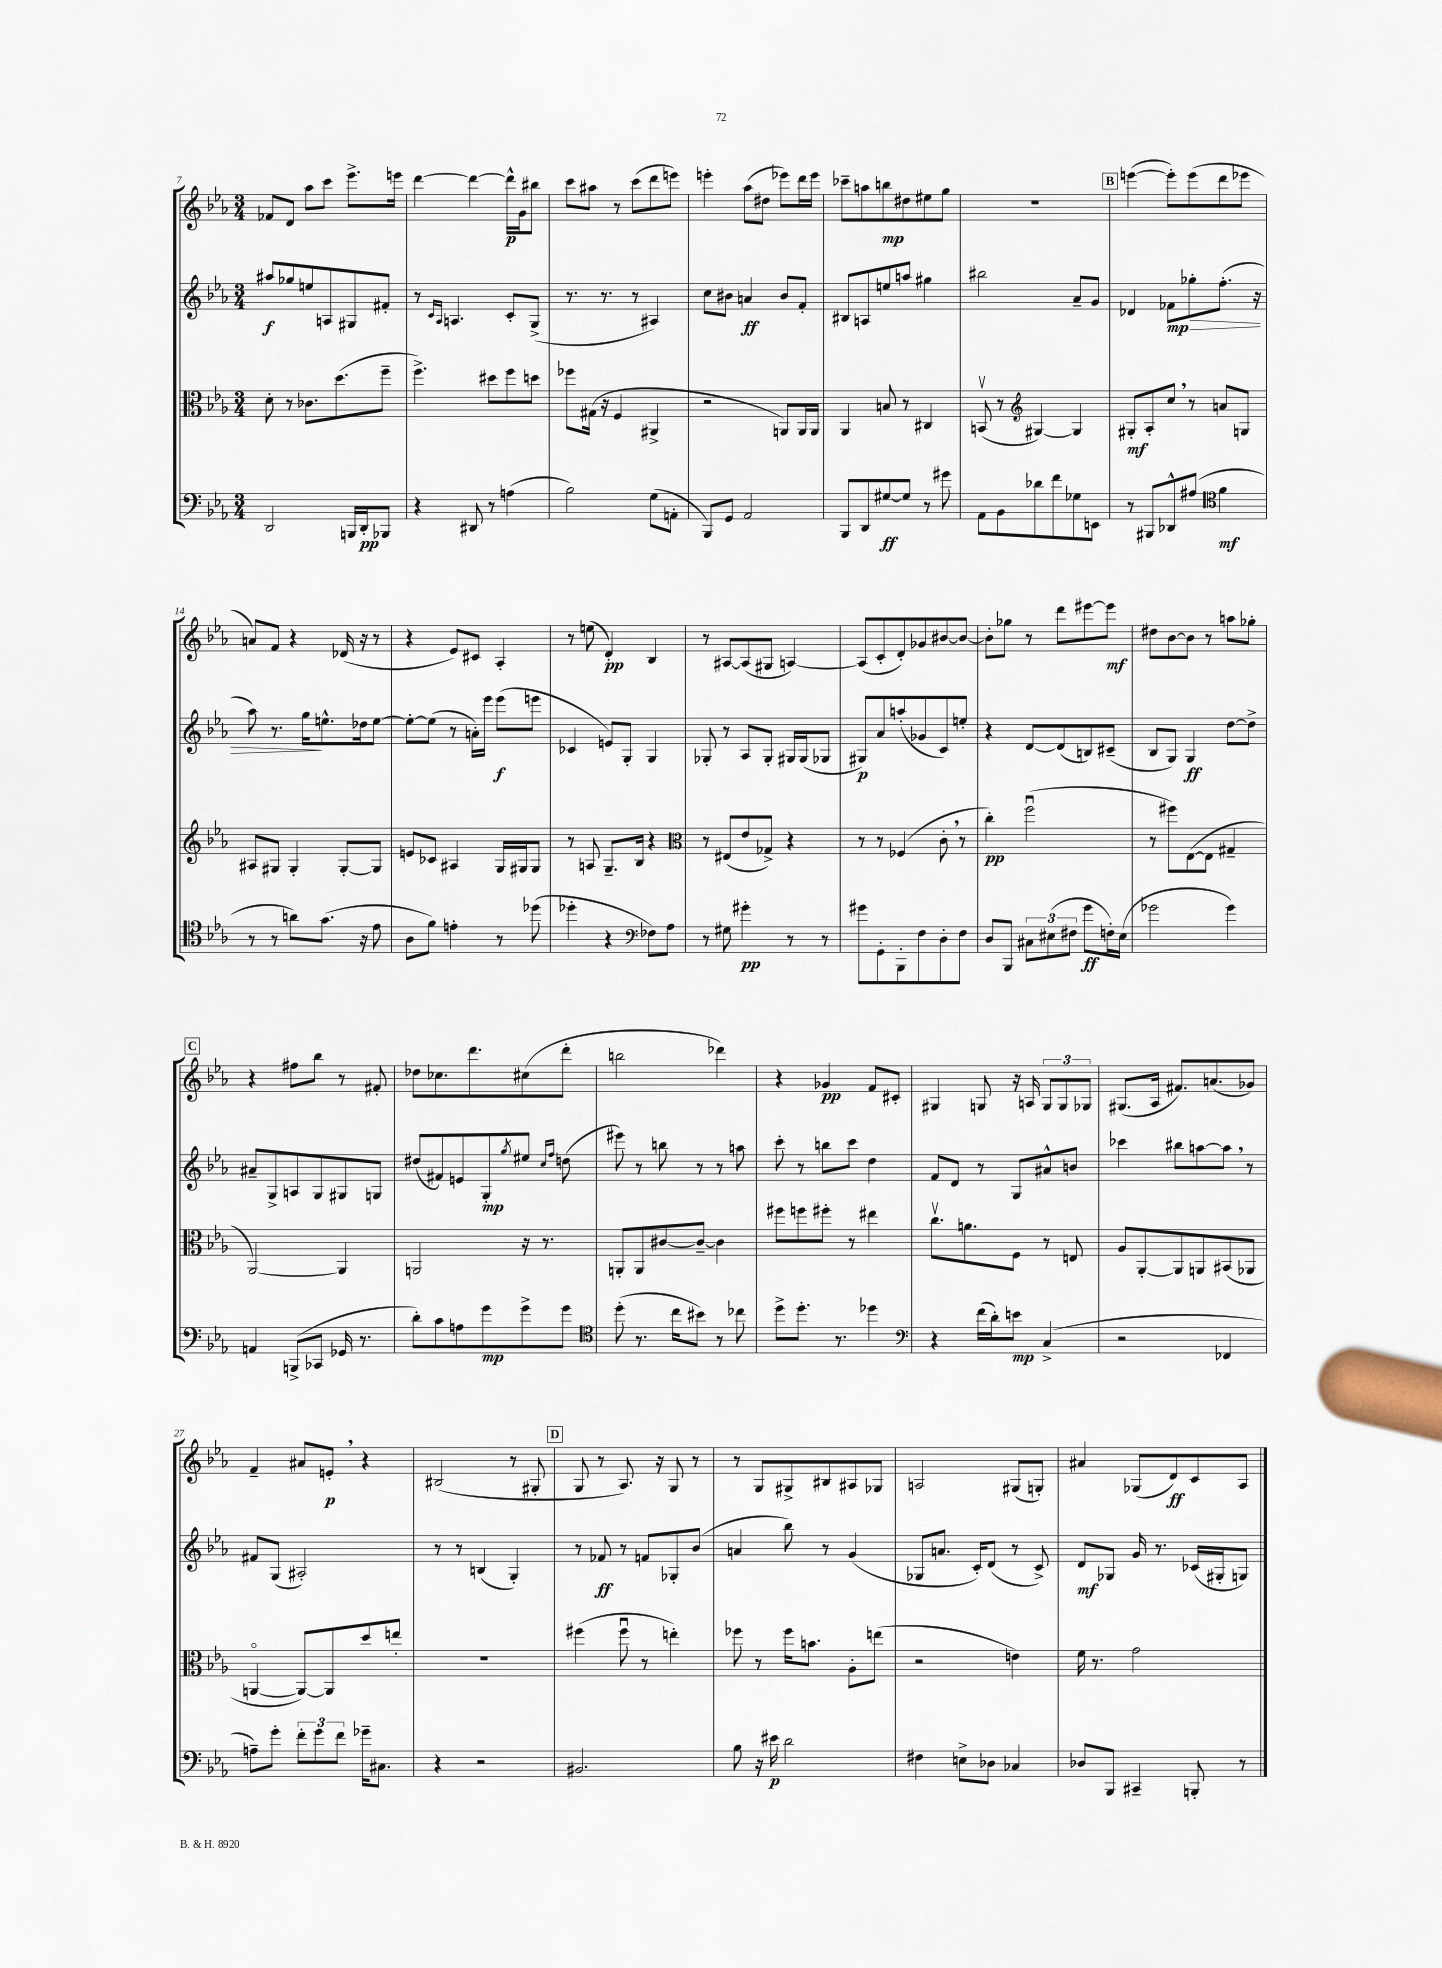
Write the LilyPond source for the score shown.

<<
\new StaffGroup <<
\new Staff = "s0" {
    \clef treble \key ees \major \numericTimeSignature \time 3/4
    fes'8 d'8 aes''8 c'''8 ees'''8.-> e'''16 |
    d'''4~ d'''4~ d'''16-^\p g'16 bis''8 |
    c'''8 ais''8 r8 c'''8( d'''8 e'''8) |
    e'''4-. aes''8( dis''8 ees'''8) d'''16 ees'''16 |
    ces'''8-- a''8 b''8\mp dis''8 eis''8 g''8 |
    R2. |
    \mark \markup { \box "B" } e'''4~( e'''8-.) e'''8( d'''8 ees'''8 |
    a'8) f'8 r4 des'16( r16 r8 |
    r4 ees'8) cis'8 aes4-. |
    r8 e''8( d'4-.\pp) bes4 |
    r8 ais8~ ais8( gis8 a4~) |
    a8( c'8-. d'8-.) ges'8 bis'8~ bis'8~ |
    bis'8-. ges''8 r8 d'''8 eis'''8~ eis'''8\mf |
    dis''8 bes'8~ bes'8 r8 a''8 ges''8-. |
    \mark \markup { \box "C" } r4 fis''8 bes''8 r8 fis'8-. |
    des''8 ces''8. d'''8. cis''8( d'''8-. |
    b''2 des'''4) |
    r4 ges'4\pp f'8 cis'8-. |
    gis4 g8 r16 a16 \tuplet 3/2 { g8 g8 ges8 } |
    gis8.( aes16 fis'8.) a'8.( ges'8) |
    f'4-- ais'8 e'8-.\p \breathe r4 |
    bis2( r8 gis8-. |
    \mark \markup { \box "D" } g8 r8 aes8.) r16 g8 r8 |
    r8 g8 gis8-> bis8 ais8 ges8 |
    a2 gis8( g8-.) |
    ais'4 ges8( d'8\ff) c'8 aes8 \bar "|." |
}
\new Staff = "s1" {
    \clef treble \key ees \major \numericTimeSignature \time 3/4
    ais''8\f ges''8 e''8 a8 gis8 fis'8-. |
    r8 \grace { c'16 aes16 } a4. c'8-. g8->( |
    r8. r8. r8 ais4) |
    c''8 bis'8 a'4\ff bis'8 f'8-. |
    bis8 a8 e''8 a''8 gis''4 |
    bis''2 aes'8-- g'8 |
    \mark \markup { \box "B" } des'4 fes'8\mp\> ges''8-. f''8.-.( r16 |
    aes''8) r8. g''16\! e''8.-^ des''16 e''8~ |
    e''8~-. e''8( r8 a'16-.) ees'''16 ees'''8\f( e'''8 |
    ces'4 e'8) g8-. g4 |
    ges8-. r8 aes8 ges8-. gis16 gis16( ges8 |
    gis8\p) aes'8 a''8-.( ges'8 c'8) e''8-. |
    r4 d'8~ d'8( b8) cis'8--( |
    bes8 g8) g4\ff d''8~ d''8-> |
    \mark \markup { \box "C" } ais'8-- g8-> a8 g8 gis8 g8 |
    dis''8( fis'8) e'8 g8-.\mp \acciaccatura { g''8 } eis''8 \grace { c''16 f''16 } d''8( |
    eis'''8) r8 b''8 r8 r8 a''8 |
    c'''8-. r8 b''8 c'''8 d''4 |
    f'8 d'8 r8 g8 ais'8-^ b'8 |
    ces'''4 bis''8 a''8~ a''8 \breathe r8 |
    fis'8 g8( ais2-.) |
    r8 r8 b4( g4-.) |
    \mark \markup { \box "D" } r8 fes'8\ff r8 f'8 ges8-. bes'8( |
    a'4 bes''8) r8 g'4( |
    ges8 a'8. c'16-.) d'8( r8 c'8->) |
    d'8\mf ges8 g'16 r8. ces'16( gis16-. g8) \bar "|." |
}
\new Staff = "s2" {
    \clef alto \key ees \major \numericTimeSignature \time 3/4
    d'8-. r8 ces'8. d''8.( f''8-- |
    f''4.->) dis''8 f''8 d''8 |
    fes''8 gis16( r16 f4 ais,4-> |
    r2 a,8) a,16 a,16 |
    aes,4 b8 r8 cis4 |
    b,8\upbow( r8 \clef treble gis4~) gis4 |
    \mark \markup { \box "B" } gis8-.\mf aes8-. c''8 \breathe r8 a'8 g8 |
    ais8 gis8 gis4-. gis8~-. gis8 |
    e'8 ces'8 ais4 g16 gis16 gis8 |
    r8 a8 g8.-- bes16 r4 |
    \clef alto r8 eis8( ees'8 ges8->) r4 |
    r8 r8 fes4( c'8-. \breathe r8 |
    c''4-.\pp) f''2\downbow( |
    r8 fis''8) ees8~( ees8 gis4-- |
    \mark \markup { \box "C" } aes,2~) aes,4 |
    a,2 r16 r8. |
    a,8-. a,8 cis'8~ cis'8~-- cis'4 |
    fis''8 f''8 fis''8-. r8 eis''4 |
    c''8.\upbow a'8. f8 r8 e8 |
    aes8 aes,8~-. aes,8 a,8 bis,8( aes,8 |
    a,4~\flageolet a,8~) a,8 d''8 e''8-. |
    R2. |
    \mark \markup { \box "D" } fis''4( fis''8\downbow r8 e''4-.) |
    fes''8 r8 fes''16 b'8. aes8-. e''8( |
    r2 e'4) |
    f'16 r8. g'2 \bar "|." |
}
\new Staff = "s3" {
    \clef bass \key ees \major \numericTimeSignature \time 3/4
    d,2 b,,16 d,16-.\pp bes,,8 |
    r4 dis,8 r8 a4( |
    bes2) g8( a,8-. |
    bes,,8) g,8 aes,2 |
    bes,,8 d,8 gis8~\ff gis8 r8 gis'8 |
    aes,8 bes,8 des'8 f'8 ges8 e,8 |
    \mark \markup { \box "B" } r8 bis,,8 des,8-^ ais8( \clef tenor f'4\mf |
    r8 r8 a'8) g'8.( r16 ees'8 |
    aes8 f'8) e'4-. r8 des''8( |
    des''4-. r4 \clef bass fes8) aes8 |
    r8 gis8 gis'4-.\pp r8 r8 |
    gis'8 g,8-. bes,,8-. f8 d8-. f8 |
    d8 bes,,8 \tuplet 3/2 { cis8 eis8( fis8 } g'8\ff f16-.) eis16( |
    ges'2 ges'4) |
    \mark \markup { \box "C" } a,4 b,,8->( ces,8 ges,16 r8. |
    d'8-.) c'8 a8 g'8\mp g'8-> g'8 |
    \clef tenor d''8-.( r8. c''16 bis'8) r8 ces''8 |
    d''8-> d''8.-. r8. des''4 |
    \clef bass r4 f'16( d'16-.) e'8\mp c4->( |
    r2 fes,4 |
    a8--) g'8-. \tuplet 3/2 { f'8-. g'8 f'8 } ges'16-- cis8. |
    r4 r2 |
    \mark \markup { \box "D" } bis,2. |
    bes8 r16 eis'16\p d'2 |
    fis4 e8-> des8 ces4 |
    des8 bes,,8 cis,4-- b,,8-. r8 \bar "|." |
}
>>
>>
\layout { \context { \Score currentBarNumber = #7 } }
